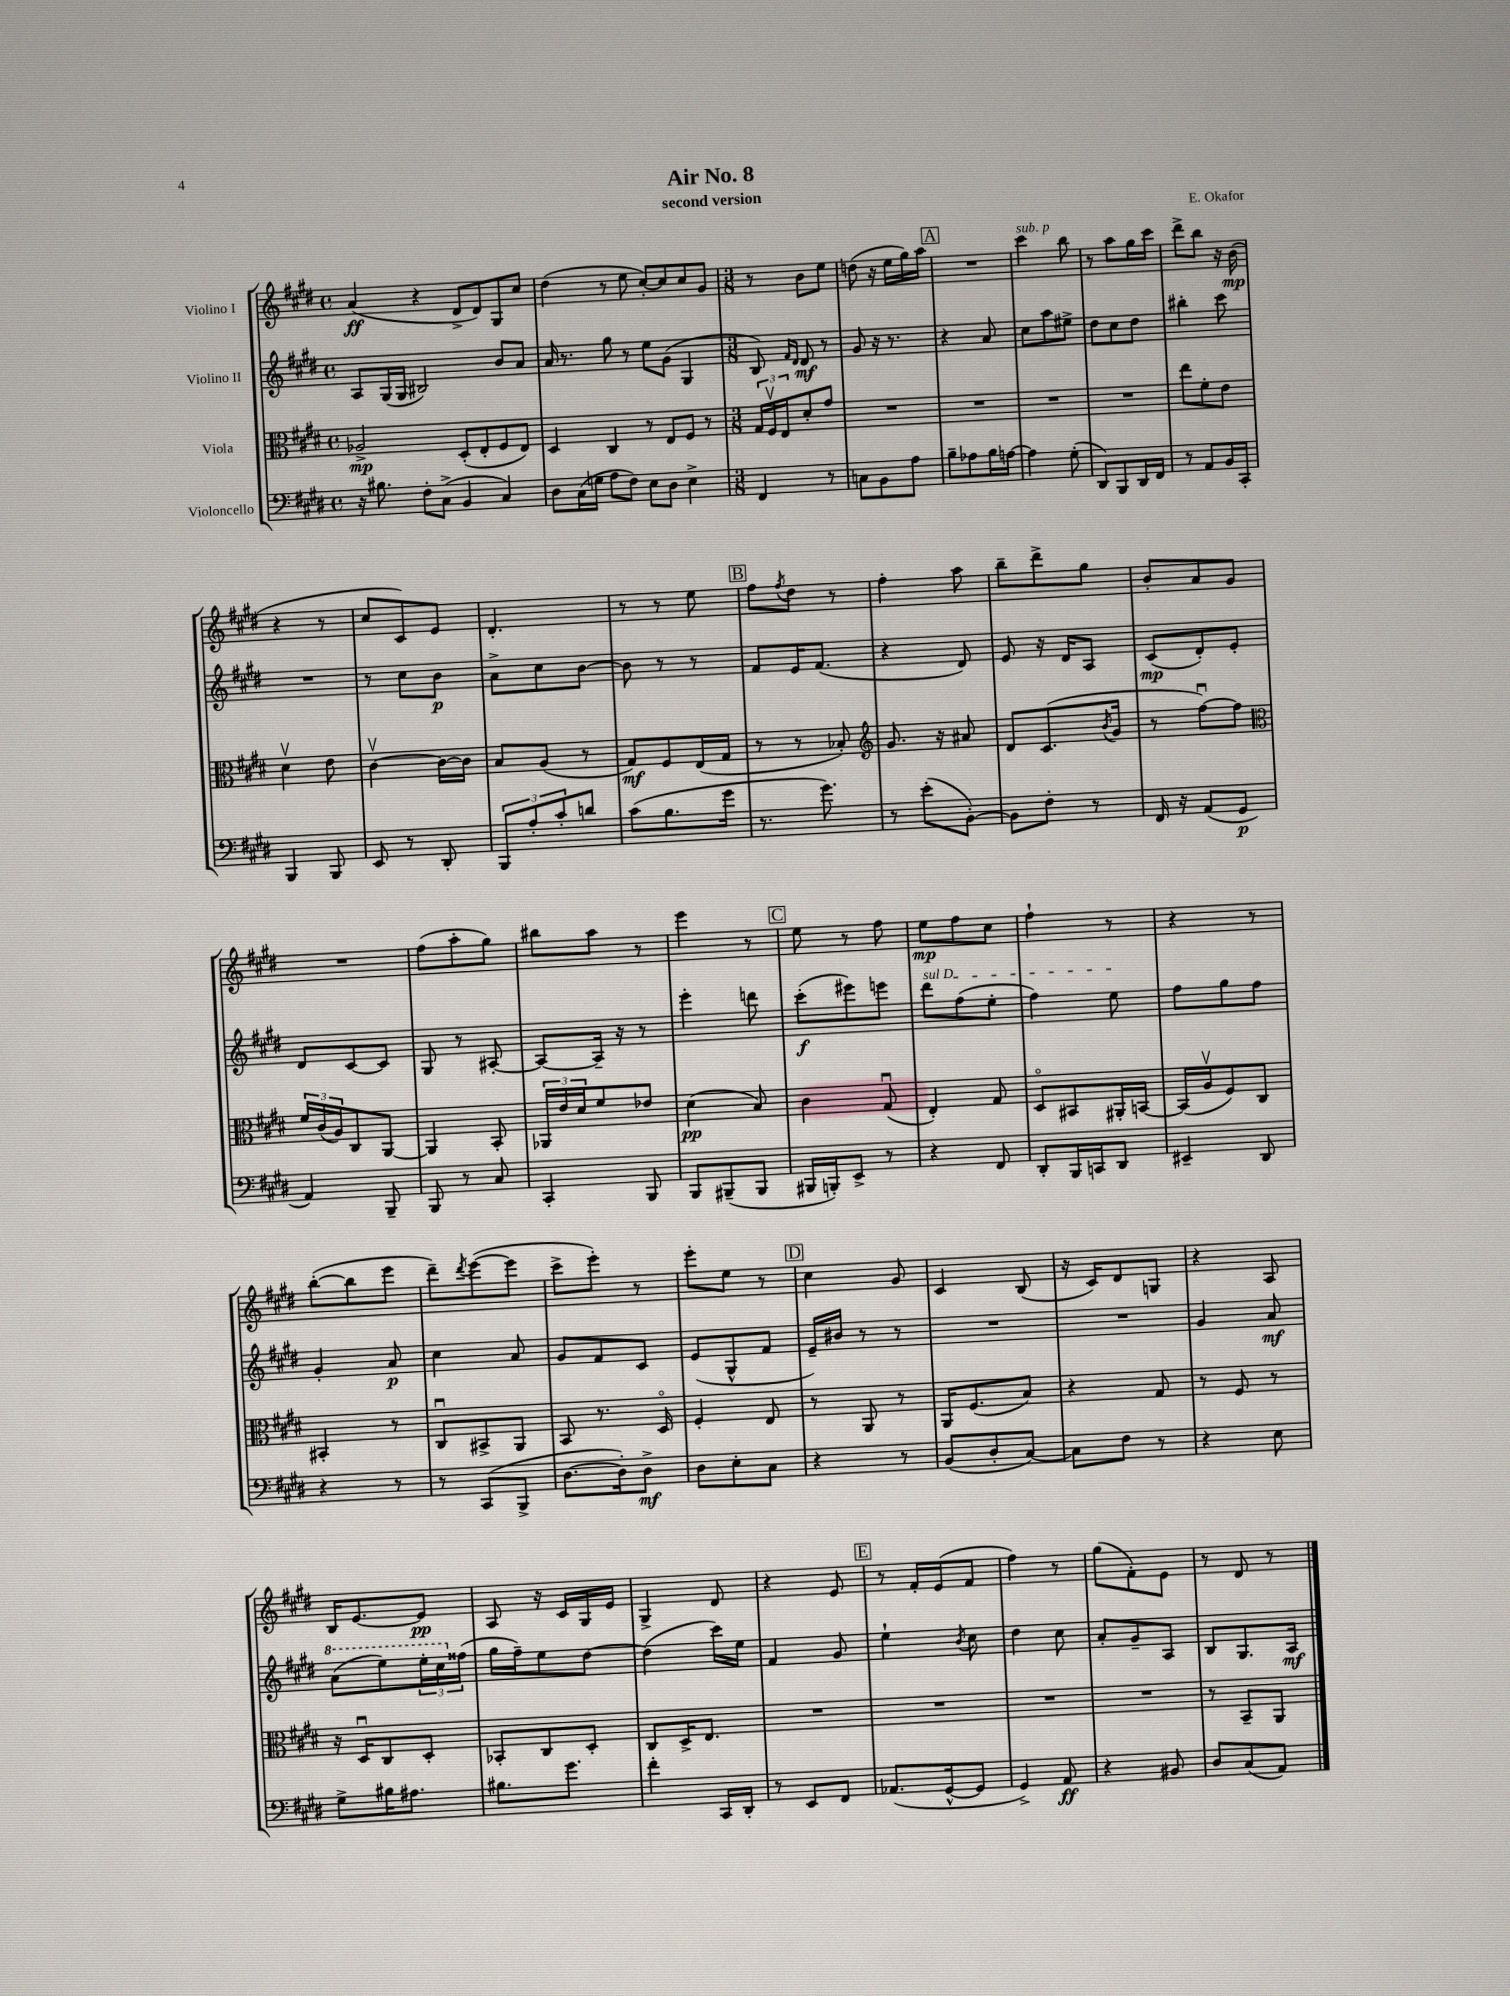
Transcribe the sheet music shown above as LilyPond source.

\header { title = "Air No. 8" composer = "E. Okafor" subtitle = "second version" }
<<
\new StaffGroup <<
\new Staff = "s0" \with { instrumentName = "Violino I" } {
    \clef treble \key e \major \defaultTimeSignature \time 4/4
    a'4\ff( r4 dis'8-> dis'8) gis8 cis''8 |
    dis''4( r8 e''8 cis''8~-.) cis''8 cis''8 gis'8 |
    \numericTimeSignature \time 3/8 r8 b'8 e''8 |
    d''8( r16 e''16 gis''16) a''16 |
    \mark \markup { \box "A" } R4. |
    cis'''4^\markup { \italic "sub. p" } b''8 |
    r8 a''8 gis''16 cis'''16 |
    dis'''8-> b''8 r16 b'16\mp( |
    r4 r8 |
    cis''8 cis'8) e'8 |
    dis'4.-. |
    r8 r8 e''8 |
    \mark \markup { \box "B" } fis''8 \acciaccatura { fis''8 } dis''8 r8 |
    fis''4-. a''8 |
    b''8-- dis'''8-> gis''8 |
    b'8-. a'8 gis'8 |
    R4. |
    fis''8( a''8-. gis''8) |
    bis''8 a''8 r8 |
    e'''4 r8 |
    \mark \markup { \box "C" } e''8 r8 fis''8 |
    e''8\mp fis''8 cis''8 |
    fis''4-! r8 |
    r4 r8 |
    b''8~-.( b''8 e'''8 |
    dis'''8--) \acciaccatura { dis'''8 } e'''8~( e'''8 |
    cis'''8-> e'''8-.) r8 |
    e'''8-. e''8 r8 |
    \mark \markup { \box "D" } cis''4 gis'8 |
    cis'4 b8( |
    r16 cis'16) dis'8 g8 |
    r4 a8 |
    b16 e'8.~ e'8\pp |
    a8 r16 cis'16 gis16 e'16 |
    gis4-> dis'8 |
    r4 e'8 |
    \mark \markup { \box "E" } r8 fis'16-. e'16( fis'8 |
    fis''4) r8 |
    gis''8( fis'8-.) e'8 |
    r8 dis'8 r8 \bar "|." |
}
\new Staff = "s1" \with { instrumentName = "Violino II" } {
    \clef treble \key e \major \defaultTimeSignature \time 4/4
    a8 gis16( gis16 bis2) b'8 a'8 |
    a'16 r8. gis''8 r8 e''8 gis'8( gis4 |
    \numericTimeSignature \time 3/8 b8) \grace { fis'16 dis'16 } dis'8\mf r8 |
    gis'8 r16 r8. |
    \mark \markup { \box "A" } r4 a'8 |
    cis''8 a''8 eis''8-> |
    dis''8 cis''8 dis''8 |
    bis''4-. cis'''8 |
    R4. |
    r8 cis''8 b'8\p |
    a'8-> cis''8 b'8~ |
    b'8 r8 r8 |
    \mark \markup { \box "B" } fis'8 e'16 fis'8.( |
    r4 dis'8) |
    e'8 r16 dis'16 a8 |
    cis'8\mp( dis'8-.) e'8-. |
    dis'8 cis'8~ cis'8 |
    gis8 r8 ais8~-. |
    ais8~ ais16-- r16 r8 |
    e'''4-. d'''8 |
    \mark \markup { \box "C" } cis'''8-.\f( eis'''8) e'''8 |
    \once \override TextSpanner.bound-details.left.text = \markup { \italic "sul D" } dis'''8\startTextSpan fis''8( e''8-. |
    fis''4) e''8\stopTextSpan |
    fis''8 gis''8 fis''8 |
    gis'4-. a'8\p |
    cis''4 a'8 |
    gis'8 fis'8 cis'8 |
    e'8( gis8-^ fis'8 |
    \mark \markup { \box "D" } e'16--) bis'16 r8 r8 |
    R4. |
    R4. |
    gis'4 a'8\mf |
    \ottava #1 a''8( e'''8) \tuplet 3/2 { e'''16-. cis'''16 \ottava #0 fisis''16( } |
    gis''16 fis''16--) e''8 dis''8~ |
    dis''4( cis'''16) e''16 |
    fis'4 gis'8 |
    \mark \markup { \box "E" } e''4-! \acciaccatura { b'8 } cis''8 |
    dis''4 cis''8 |
    a'8-. gis'8-- a8 |
    b8 gis8. a16\mf \bar "|." |
}
\new Staff = "s2" \with { instrumentName = "Viola" } {
    \clef alto \key e \major \defaultTimeSignature \time 4/4
    aes2->\mp dis8-.( e8-. fis8 e8) |
    dis4 cis4 r8 e8 fis8 r8 |
    \numericTimeSignature \time 3/8 \tuplet 3/2 { gis16 fis16\upbow e16 } dis'8-. gis'8 |
    R4. |
    \mark \markup { \box "A" } R4. |
    R4. |
    R4. |
    e''8 fis'8-. e'8 |
    dis'4\upbow e'8 |
    cis'4~\upbow cis'16~ cis'16 |
    b8 a8( r8 |
    gis8\mf) fis8 e16( gis16 |
    \mark \markup { \box "B" } r8 r8 bes8-.) |
    \clef treble gis'8. r16 ais'8 |
    dis'8 cis'8.( \acciaccatura { b'8 } gis'16 |
    r8 fis''8~\downbow) fis''8 |
    \clef alto \tuplet 3/2 { fis'16 cis'16( a16) } cis8 a,8~ |
    a,4 b,8-. |
    \tuplet 3/2 { aes,16 e'16 dis'16 } fis'8 ees'8 |
    dis'4\pp( b8) |
    \mark \markup { \box "C" } cis'4 gis8\downbow( |
    e4-.) gis8 |
    dis8\flageolet bis,8 ais,16-. b,16~ |
    b,16( a16\upbow fis8) cis8 |
    bis,4-. r8 |
    cis8\downbow bis,8-> a,8 |
    b,8 r8. dis16\flageolet |
    fis4-. e8 |
    \mark \markup { \box "D" } r8 a,8 r8 |
    a,16 fis8.( b8) |
    r4 gis8 |
    r8 fis8 r8 |
    r16 dis16\downbow cis8 dis8-. |
    bes,8-. cis8 dis8-. |
    cis8 dis16-> e8. |
    R4. |
    \mark \markup { \box "E" } R4. |
    R4. |
    R4. |
    r8 b,8-- a,8 \bar "|." |
}
\new Staff = "s3" \with { instrumentName = "Violoncello" } {
    \clef bass \key e \major \defaultTimeSignature \time 4/4
    r16 bis8. fis8-. cis8->( b,4 cis4) |
    dis8 cis16( g16 a8 fis8) e8 dis8 e4-> |
    \numericTimeSignature \time 3/8 fis,4 r8 |
    c8 b,8 a8 |
    \mark \markup { \box "A" } b8-- aes8 b16 a16~ |
    a4 gis8-.( |
    dis,8) b,,8 dis,16 fis,16 |
    r8 a,8 b,16 cis,16-. |
    b,,4 b,,8 |
    e,8 r8 dis,8-. |
    \tuplet 3/2 { b,,8 a8-. cis'8-. } d'8 |
    cis'8( b8. gis'16 |
    \mark \markup { \box "B" } r8. gis'8.) |
    r8 e'8-.( b,8~-.) |
    b,8 fis8-. r8 |
    fis,16 r16 a,8( gis,8\p |
    a,4) b,,8-- |
    b,,8 r8 cis8 |
    cis,4-. b,,8 |
    b,,8 bis,,8--( bis,,8 |
    \mark \markup { \box "C" } bis,,16 b,,16-.) e,8-> r8 |
    r4 fis,8 |
    dis,8-. b,,16 c,16 dis,8 |
    eis,4-- dis,8 |
    r4 r8 |
    r8 cis,8( b,,8-> |
    dis8.~ dis16-.) dis8->\mf |
    dis8 e8-. cis8 |
    \mark \markup { \box "D" } r4 r8 |
    b,8( dis8-. cis8~) |
    cis8 fis8 r8 |
    r4 e8 |
    gis8-> bis16 ais8. |
    bis8. gis'8. |
    fis'4-. cis,16 dis,16-. |
    r8 e,8 fis,8 |
    \mark \markup { \box "E" } aes,8.( gis,16~-^ gis,8 |
    gis,4->) a,8\ff |
    r4 bis,8 |
    dis8 cis8( a,8) \bar "|." |
}
>>
>>
\layout { \context { \Score \remove "Bar_number_engraver" } }
